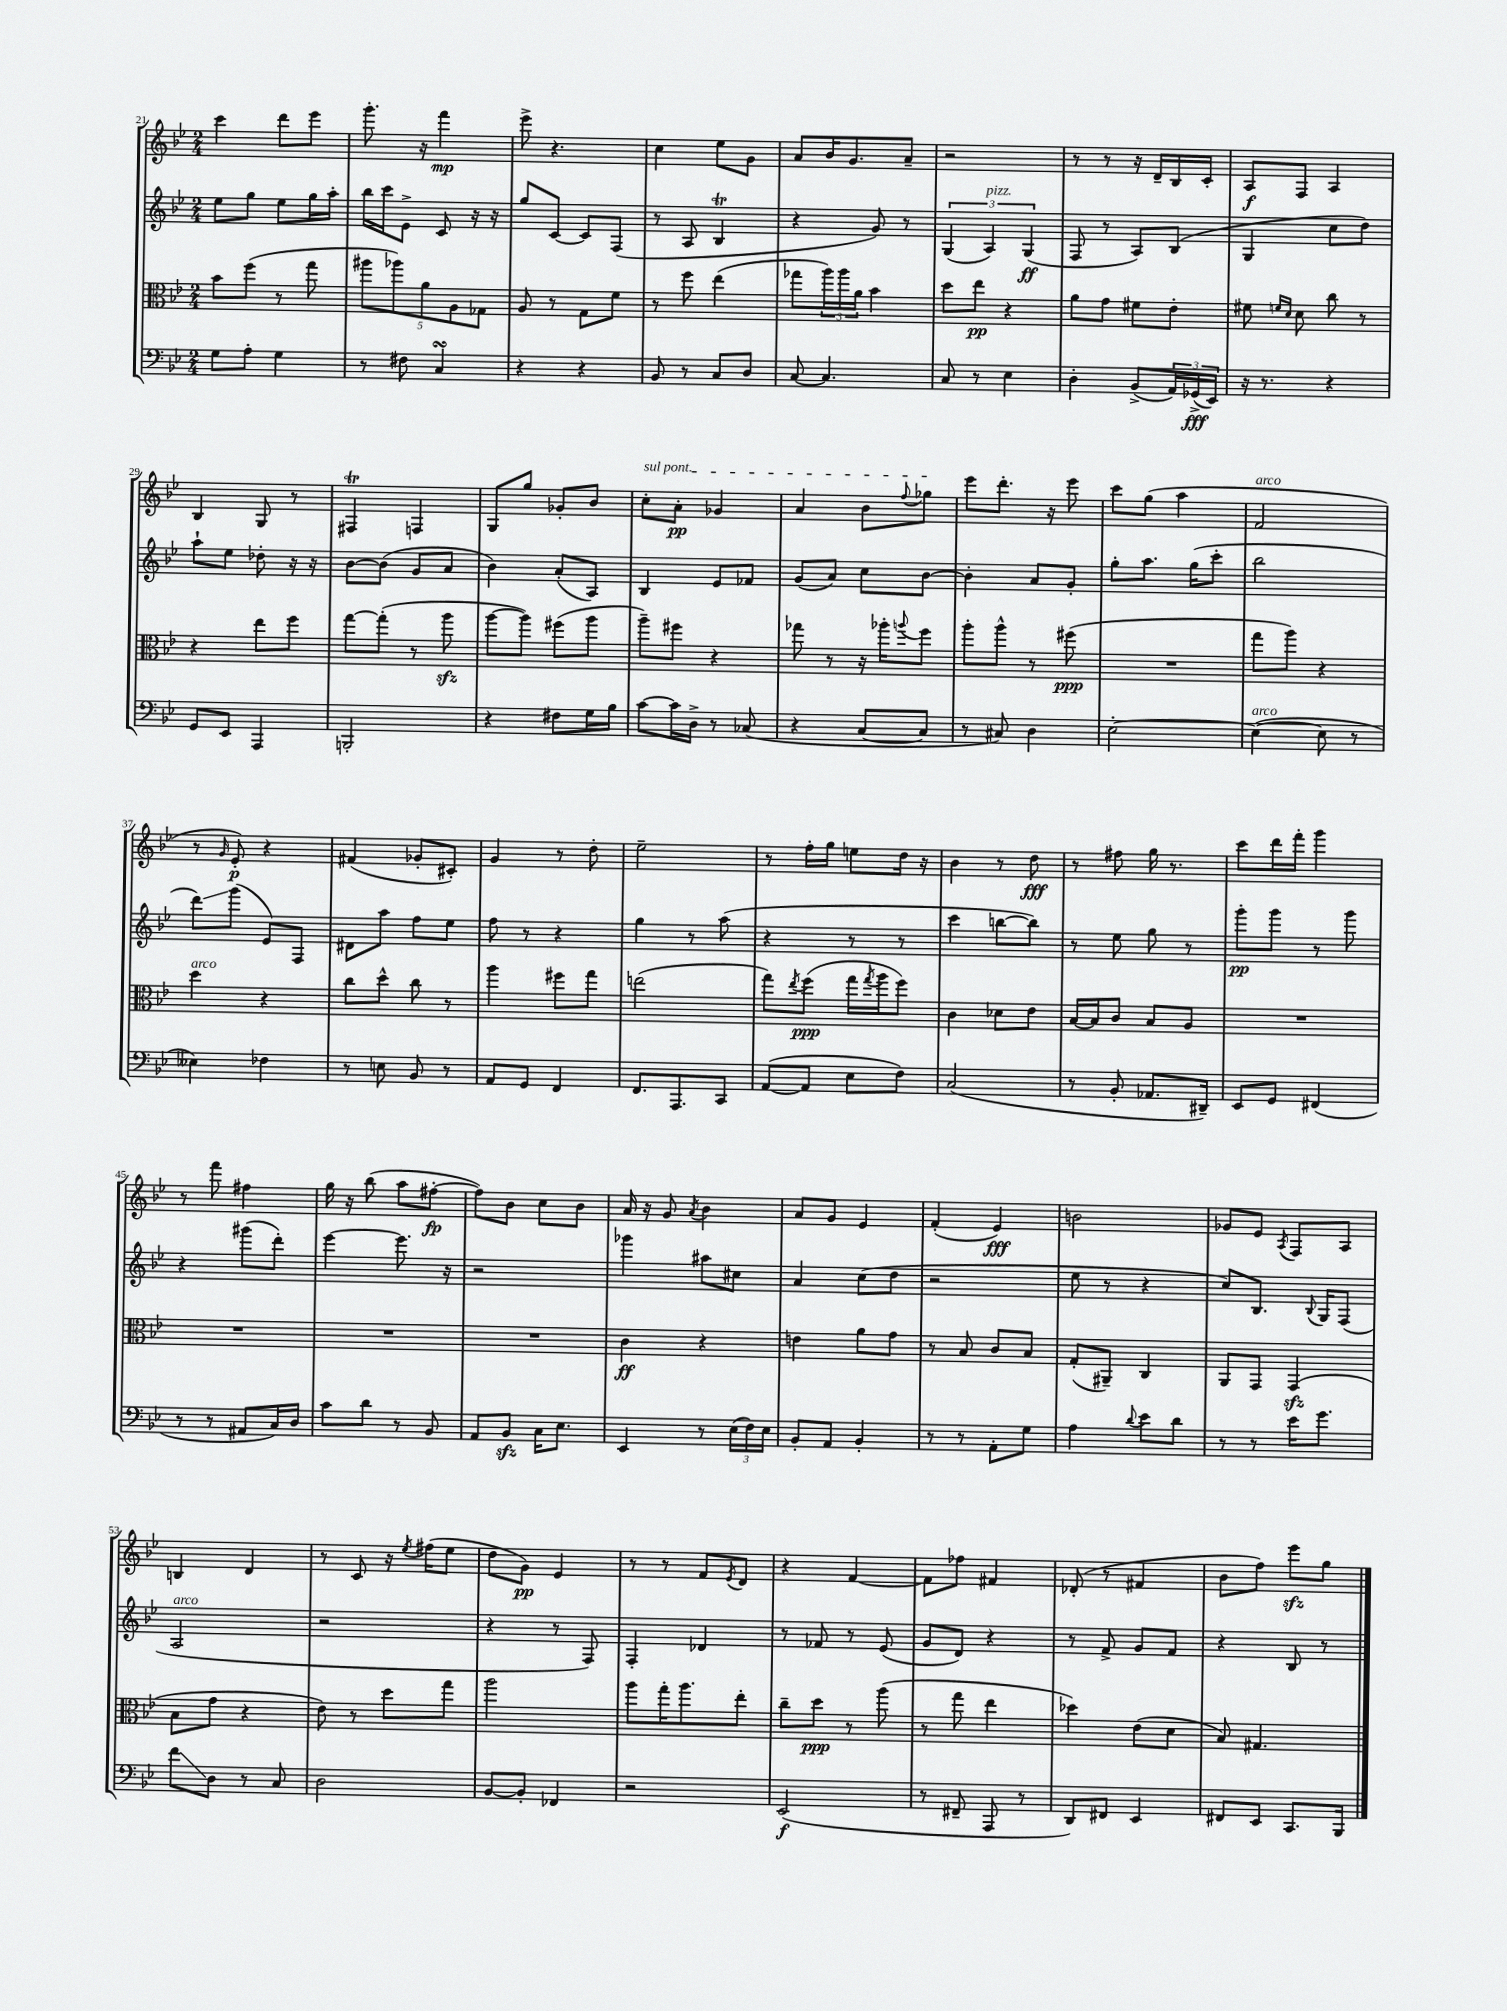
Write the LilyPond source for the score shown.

<<
\new StaffGroup <<
\new Staff = "s0" {
    \clef treble \key bes \major \numericTimeSignature \time 2/4
    c'''4 d'''8 ees'''8 |
    g'''8.-. r16 f'''4\mp |
    ees'''8-> r4. |
    c''4 ees''8 g'8 |
    a'8 bes'16 g'8. a'8-- |
    r2 |
    r8 r8 r16 d'16-- bes16 c'16-. |
    a8\f f8 a4 |
    bes4 g8 r8 |
    fis4\trill f4 |
    g8 g''8 ges'8-. bes'8 |
    \once \override TextSpanner.bound-details.left.text = \markup { \italic "sul pont." } c''8-.\startTextSpan a'8-.\pp ges'4 |
    a'4 bes'8 \appoggiatura { f''8 } ges''8\stopTextSpan |
    ees'''8 d'''8.-. r16 ees'''8 |
    c'''8 g''8( a''4 |
    f'2^\markup { \italic "arco" } |
    r8 \grace { g'16 } ees'8-.\p) r4 |
    fis'4( ges'8-. cis'8-.) |
    g'4 r8 d''8-. |
    ees''2-- |
    r8 f''16-. g''16 e''8 d''16 r16 |
    bes'4 r8 d''8\fff |
    r8 fis''8 g''16 r8. |
    c'''8 d'''16 f'''16-. g'''4 |
    r8 f'''8 fis''4 |
    g''16 r16 bes''8( a''8 fis''8~-.\fp |
    fis''8) bes'8 c''8 bes'8 |
    a'16 r16 g'8 \acciaccatura { a'8 } bes'4 |
    a'8 g'8 ees'4 |
    f'4-.( ees'4\fff) |
    b'2 |
    ges'8 ees'8 \acciaccatura { a8 } f8 a8 |
    b4 d'4 |
    r8 c'8 r16 \acciaccatura { ees''8 } fis''16( ees''8 |
    d''8 g'8\pp) ees'4 |
    r8 r8 f'8 \acciaccatura { ees'8 } d'8 |
    r4 f'4~ |
    f'8 fes''8 fis'4 |
    des'8-.( r8 fis'4 |
    bes'8 f''8) ees'''8\sfz g''8 \bar "|." |
}
\new Staff = "s1" {
    \clef treble \key bes \major \numericTimeSignature \time 2/4
    ees''8 g''8 ees''8 g''16 a''16-. |
    bes''16 c'''16 ees'8-> c'8 r16 r16 |
    g''8 c'8~ c'8 f8( |
    r8 a8 bes4\trill |
    r4 g'8) r8 |
    \tuplet 3/2 { g4( a4^\markup { \italic "pizz." }) g4\ff( } |
    f8 r8 a8) bes8( |
    g4 c''8 d''8) |
    a''8-! ees''8 des''8-. r16 r16 |
    bes'8~ bes'8( g'8 a'8 |
    bes'4) a'8-.( a8) |
    bes4 ees'8 fes'8 |
    g'8( a'8) c''8 bes'8~ |
    bes'4-. a'8 g'8-. |
    g''8-. a''8. g''16( c'''8-. |
    bes''2 |
    d'''8\glissando) g'''8( ees'8) f8 |
    dis'8 a''8 f''8 ees''8 |
    f''8 r8 r4 |
    g''4 r8 a''8( |
    r4 r8 r8 |
    c'''4 b''8~ b''8) |
    r8 ees''8 g''8 r8 |
    g'''8-.\pp g'''8 r8 g'''8 |
    r4 gis'''8( d'''8-.) |
    ees'''4~ ees'''8. r16 |
    r2 |
    ges'''4 ais''8 cis''8 |
    a'4 c''8( d''8 |
    r2 |
    ees''8 r8 r4 |
    c''8) bes8. \appoggiatura { bes8 } g16 f8( |
    a2^\markup { \italic "arco" } |
    r2 |
    r4 r8 f8) |
    f4-. des'4 |
    r8 fes'8 r8 ees'8( |
    g'8 d'8) r4 |
    r8 f'8-> g'8 f'8 |
    r4 bes8 r8 \bar "|." |
}
\new Staff = "s2" {
    \clef alto \key bes \major \numericTimeSignature \time 2/4
    bes'8 f''8( r8 g''8 |
    \tuplet 5/4 { ais''8 aes''8) a'8 a8 ges8 } |
    a8 r8 g8 f'8 |
    r8 f''8 ees''4( |
    ges''8 \tuplet 3/2 { a''16) a''16 a'16 } bes'4 |
    d''8 ees''8\pp r4 |
    a'8 g'8 fis'8 ees'8-. |
    fis'8 \grace { f'16 d'16 } d'8 c''8 r8 |
    r4 ees''8 f''8 |
    g''8~ g''8-.( r8 a''8\sfz |
    a''8~ a''8) fis''8( a''8 |
    a''8--) fis''8 r4 |
    ges''8 r8 r16 aes''16-. \appoggiatura { a''8 } f''8 |
    a''8-. a''8-^ r8 fis''8\ppp( |
    R2 |
    g''8 a''8) r4 |
    d''4^\markup { \italic "arco" } r4 |
    c''8 d''8-^ c''8 r8 |
    a''4 fis''8 g''8 |
    e''2( |
    g''8) \acciaccatura { ees''8 } f''8\ppp( g''16 \acciaccatura { g''8 } a''16 f''8) |
    c'4 des'8 ees'8 |
    bes16~ bes16 c'8 bes8 a8 |
    R2 |
    R2 |
    R2 |
    R2 |
    c'4\ff r4 |
    e'4 a'8 g'8 |
    r8 bes8 c'8 bes8 |
    g8-.( ais,8--) c4 |
    a,8 g,8 g,4\sfz( |
    bes8 g'8 r4 |
    ees'8) r8 d''8 g''8 |
    a''2 |
    a''8 g''16-. a''8. ees''8-. |
    c''8-- d''8\ppp r8 a''8( |
    r8 g''8 ees''4 |
    des''4) ees'8( d'8 |
    bes8) gis4. \bar "|." |
}
\new Staff = "s3" {
    \clef bass \key bes \major \numericTimeSignature \time 2/4
    g8 a8-. g4 |
    r8 fis8 c4\turn |
    r4 r4 |
    bes,8 r8 c8 d8 |
    c8~ c4. |
    c8 r8 ees4 |
    d4-. bes,8->( \tuplet 3/2 { a,16) ges,16->\fff( ees,16) } |
    r16 r8. r4 |
    g,8 ees,8 a,,4 |
    b,,2-. |
    r4 fis8 g16 bes16 |
    c'8~ c'16 d16-> r8 ces8( |
    r4 c8~ c8 |
    r8 cis8) d4 |
    ees2~-. |
    ees4~^\markup { \italic "arco" }( ees8 r8 |
    eeses4) fes4 |
    r8 e8 bes,8 r8 |
    a,8 g,8 f,4 |
    f,8. a,,8. c,8 |
    a,8~( a,8 ees8 f8) |
    c2( |
    r8 bes,8-. aes,8. dis,16--) |
    ees,8 g,8 fis,4( |
    r8 r8 ais,8 c16) d16 |
    c'8 d'8 r8 bes,8 |
    a,8 bes,8\sfz c16 ees8. |
    ees,4 r8 \tuplet 3/2 { ees16( f16) ees16 } |
    bes,8-. a,8 bes,4-. |
    r8 r8 a,8-. g8 |
    a4 \appoggiatura { d'8 } ees'8 d'8 |
    r8 r8 ees'16 g'8. |
    f'8\glissando d8 r8 c8 |
    d2 |
    bes,8~ bes,8-. fes,4 |
    r2 |
    ees,2\f( |
    r8 fis,8-- a,,8 r8 |
    d,8) fis,8 ees,4 |
    fis,8 ees,8 c,8. bes,,16 \bar "|." |
}
>>
>>
\layout { \context { \Score currentBarNumber = #21 } }
